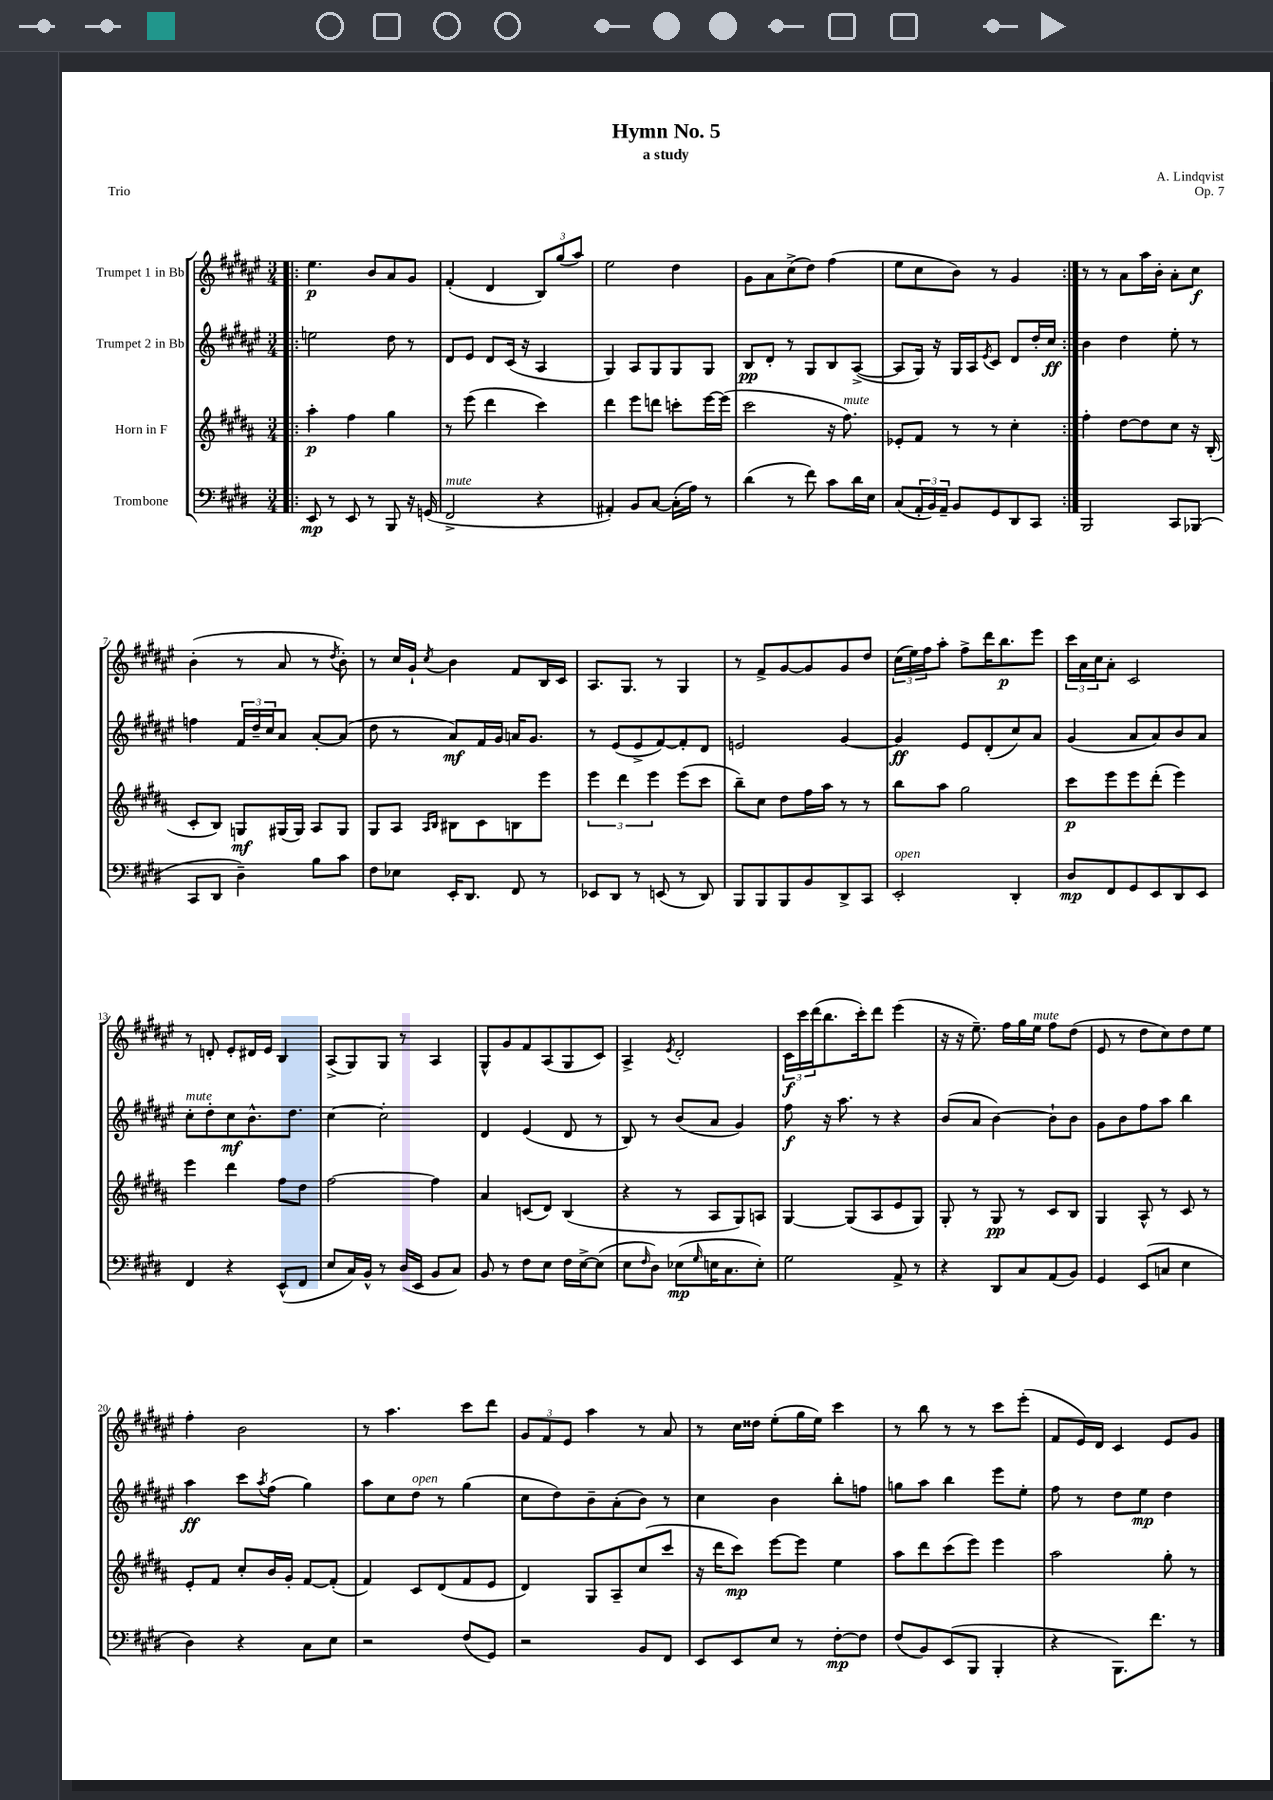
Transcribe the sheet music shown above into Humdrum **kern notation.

**kern	**kern	**kern	**kern
*staff4	*staff3	*staff2	*staff1
*clefF4	*clefG2	*clefG2	*clefG2
*k[f#c#g#d#]	*k[f#c#g#d#a#]	*k[f#c#g#d#a#e#]	*k[f#c#g#d#a#e#]
*M3/4	*M3/4	*M3/4	*M3/4
=!|:	=!|:	=!|:	=!|:
8EE/	4aa#'\	2ee\	4.ee#\
8r	.	.	.
8EE/	4ff#\	.	.
8r	.	.	8b/L
8BBB/	4gg#\	8dd#\	8a#/
16r	.	8r	8g#/J
(16GG/	.	.	.
=	=	=	=
2FF#^/	8r	8d#/L	(4f#'/
.	(8eee\	8e#/J	.
.	4ddd#\	8d#/L	4d#/
.	.	(16c#/Jk	.
.	.	16r	.
4r	4ccc#\)	4A#/	12B/L)
.	.	.	(12gg#/
.	.	.	12aa#/J)
=	=	=	=
4AA#'/)	4ddd#\	4G#/)	2ee#\
8BB/L	8eee\L	8A#/L	.
[8C#/J	8ddd\J	8G#/	.
(16C#'\]LL	8ccc'\L	8G#/	4dd#\
16A\JJ)	.	.	.
8r	[16eee\L	8G#/J	.
.	(16eee\]JJ	.	.
=	=	=	=
(4d#\	2ccc#\	8B/L	8g#\L
.	.	8d#'/J	8a#\
8r	.	8r	(8cc#^\
8f#\)	.	8G#/L	8dd#\J)
8c#\L	16r	8B/	(4ff#\
.	8.ff#\)	.	.
16d#\L	.	([8A#^/J	.
16E\JJ	.	.	.
=	=	=	=
(8C#/L	8e-'/L	8A#/]L	8ee#\L
24AA'/L	8f#/J	16G#/Jk)	8cc#\
24BB/)	.	.	.
.	.	16r	.
24AA~/JJ	.	.	.
8BB/L	8r	16G#/LL	8b\J)
.	.	16A#/J	.
.	.	8qe#/	.
8GG#/	8r	8c#/J	8r
8DD#/	4cc#'\	8d#/L	4g#/
8CC#/J	.	16dd#'/L	.
.	.	16cc#/JJ	.
=:|!	=:|!	=:|!	=:|!
2BBB/	4ff#'\	4b\	8r
.	.	.	8r
.	[8dd#\L	4dd#\	8a#\L
.	8dd#\]	.	16aa#\L
.	.	.	16b'\JJ
8CC#/L	8cc#\J	8ee#'\	8a#'\L
(8BBB-/J	16r	8r	8cc#\J
.	(16B'/	.	.
=	=	=	=
8CC#/L	8c#'/L	4ff\	(4b'\
8DD#/J	8B/J)	.	.
4D#~\)	8G/L	24f#/LL	8r
.	.	24dd#~/	.
.	.	24cc#/J	.
.	(16G#/L	8a#/J	8a#/
.	16G#/JJ)	.	.
8B\L	8A#/L	[8a#'/L	8r
.	.	.	8qdd#/
8c#\J	8G#/J	(8a#/]J	8b'\)
=	=	=	=
8F#\L	8G#/L	8dd#\	8r
8E-\J	8A#/J	8r	16cc#/LL
.	.	.	16g#`/JJ
.	16qqA#/LL	.	.
.	16qqB/JJ	.	8qcc#/
16EE'/LK	8B#\L	8a#/L)	4b\
8.DD#/J	.	.	.
.	8c#\	16f#/L	.
.	.	16g#/JJ	.
8FF#/	8B\	16a/LK	8f#/L
.	.	8.g#/J	.
8r	8eee\J	.	16B/L
.	.	.	16c#/JJ
=	=	=	=
8EE-/L	6eee\	8r	8.A#/L
8DD#/J	.	(8e#/L	.
.	6ddd#\	.	.
.	.	.	8.G#/J
8r	.	8e#^/	.
.	6eee\	.	.
(8EE/	.	[8f#/)	8r
8r	(8eee\L	8f#'/]	4G#/
8DD#/)	8ccc#\J	8d#/J	.
=	=	=	=
8BBB/L	8bb~\L)	2e/	8r
8BBB/	8cc#\J	.	8f#^/L
8BBB/	8dd#\L	.	[8g#/
8BB/	16ff#\L	.	8g#/]
.	16aa#\JJ	.	.
8DD#^/	8r	[4g#/	8g#/
8CC#/J	8r	.	8dd#/J
=	=	=	=
2EE'/	8bb\L	4g#/]	(24cc#\LL
.	.	.	24ee#\)
.	.	.	24ff#\J
.	8aa#\J	.	8aa#'\J
.	2gg#\	8e#/L	8ff#^\L
.	.	(8d#'/	16ddd#\K
.	.	.	8.bb\
4DD#'/	.	8cc#/)	.
.	.	8a#/J	8eee#\J
=	=	=	=
8D#/L	8ccc#\L	(4g#/	24ccc#\LL
.	.	.	24a#\
.	.	.	24cc#\J
8FF#/	8eee\	.	8a#'\J
8GG#/	8eee\	8a#/L	2c#/
8EE/	(8ddd#'\J	8a#/)	.
8DD#/	4eee\)	8b/	.
8EE/J	.	8a#/J	.
=	=	=	=
4FF#/	4eee\	8cc#'\L	8r
.	.	8dd#'\	8d'/
4r	4ddd#\	8cc#\	8e#'/L
.	.	8.b^^\	16d#/L
.	.	.	16e#/JJ
(8EE^^/L	8ff#\L	.	4B/
.	.	8.dd#\J	.
8FF#/J	8dd#\J	.	.
=	=	=	=
8E/L	[2ff#\	[4cc#\	(8A#^/L
16C#/L)	.	.	8G#/)
16BB^^/JJ	.	.	.
8r	.	2cc#'\]	8G#/J
(16D#/LL	.	.	8r
16EE/JJ	.	.	.
8BB/L	4ff#\]	.	4A#/
8C#/J)	.	.	.
=	=	=	=
8BB/	4a#/	4d#/	8G#^^/L
8r	.	.	8g#/
8F#\L	(8c/L	(4e#/	8f#/
8E\J	8d#/J)	.	(8A#/
16F#\LL	(4B/	8d#/	8G#/
[16E^\J	.	.	.
(8E\]J	.	8r	8c#/J)
=	=	=	=
8E\L	4r	8B/)	4A#^/
16qqF#/	.	.	.
8D#\J)	.	8r	.
.	.	.	8qe#/
(8E-\L	8r	(8b/L	2d#'/
16qqG#/	.	.	.
16E\K	8A#/L	8a#/J	.
8.C#\	.	.	.
.	8G#/)	4g#/)	.
8E'\J)	8A/J	.	.
=	=	=	=
2G#\	[4G#/	8ff#\	24c#\LL
.	.	.	24ccc#\
.	.	.	(24ddd#\J
.	.	16r	8.bb\
.	.	8.aa#\	.
.	(8G#/]L	.	.
.	.	.	16ccc#'\k)
.	8A#/	8r	8ddd#\J
8AA^/	8e/	4r	(4eee#\
8r	8G#/J)	.	.
=	=	=	=
4r	8G#'/	(8b/L	16r
.	.	.	16r
.	8r	8a#/J	8.ee#~\)
8DD#/L	8G#/	[4b\)	.
.	.	.	16ff#\LL
8C#/	8r	.	16gg#\
.	.	.	16ee#\JJ
(8AA/	8c#/L	8b`\]L	8ff#\L
8BB/J)	8B/J	8b\J	(8dd#\J
=	=	=	=
4GG#/	4G#/	8g#\L	8e#/
.	.	8b\	8r
(8EE/L	8A#^^/	8ff#\	8dd#\L
8C/J	8r	8aa#\J	8cc#\)
4E\	8c#/	4bb\	8dd#\
.	8r	.	8ee#\J
=	=	=	=
4D#\)	8e'/L	4aa#\	4ff#'\
.	8f#/J	.	.
4r	8cc#'/L	8ccc#\L	2b\
.	.	8qaa#/	.
.	16b/L	(8ff#\J	.
.	16g#'/JJ	.	.
8C#\L	[8f#/L	4gg#\)	.
8E\J	(8f#'/]J	.	.
=	=	=	=
2r	4f#/)	8aa#\L	8r
.	.	8cc#\	4.aa#\
.	8c#/L	8dd#\J	.
.	(8d#/	8r	.
(8F#/L	8f#/	(4gg#\	8ccc#\L
8GG#/J)	8e/J	.	8ddd#\J
=	=	=	=
2r	4d#/)	8cc#\L	12g#/L
.	.	.	12f#/
.	.	8dd#\)	.
.	.	.	12e#/J
.	8G#/L	8b~\	4aa#\
.	8A#~/	(8a#'\	.
8BB/L	(8cc#/	8b\J)	8r
8FF#/J	8ccc#/J	8r	8a#/
=	=	=	=
8EE/L	16r	4cc#\	8r
.	16ddd#\LK	.	.
8EE/	8ccc#\J)	.	16cc#\LL
.	.	.	16dd##\JJ
8E/J	[8eee\L	4b\	(8ee#'\L
8r	8eee\]J	.	16gg#\L
.	.	.	16ee#\JJ)
[8F#'\L	4ee\	8bb'\L	4ccc#\
8F#\]J	.	8ff\J	.
=	=	=	=
(8F#/L	8aa#\L	8gg\L	8r
8BB/)	8ddd#\	8aa#\J	8bb\
(8EE/	(8ccc#\	4bb\	8r
8BBB/J	8eee\J)	.	8r
4BBB'/	4eee\	8eee#\L	8ccc#\L
.	.	8ee#'\J	(8eee#'\J
=	=	=	=
4r	2aa#\	8ff#\	8f#/L
.	.	8r	16e#/L)
.	.	.	16d#/JJ
8.BBB\L)	.	8dd#\L	4c#/
.	.	8ee#\J	.
8.f#\J	.	.	.
.	8gg#'\	4dd#\	8e#/L
8r	8r	.	8g#/J
==	==	==	==
*-	*-	*-	*-
